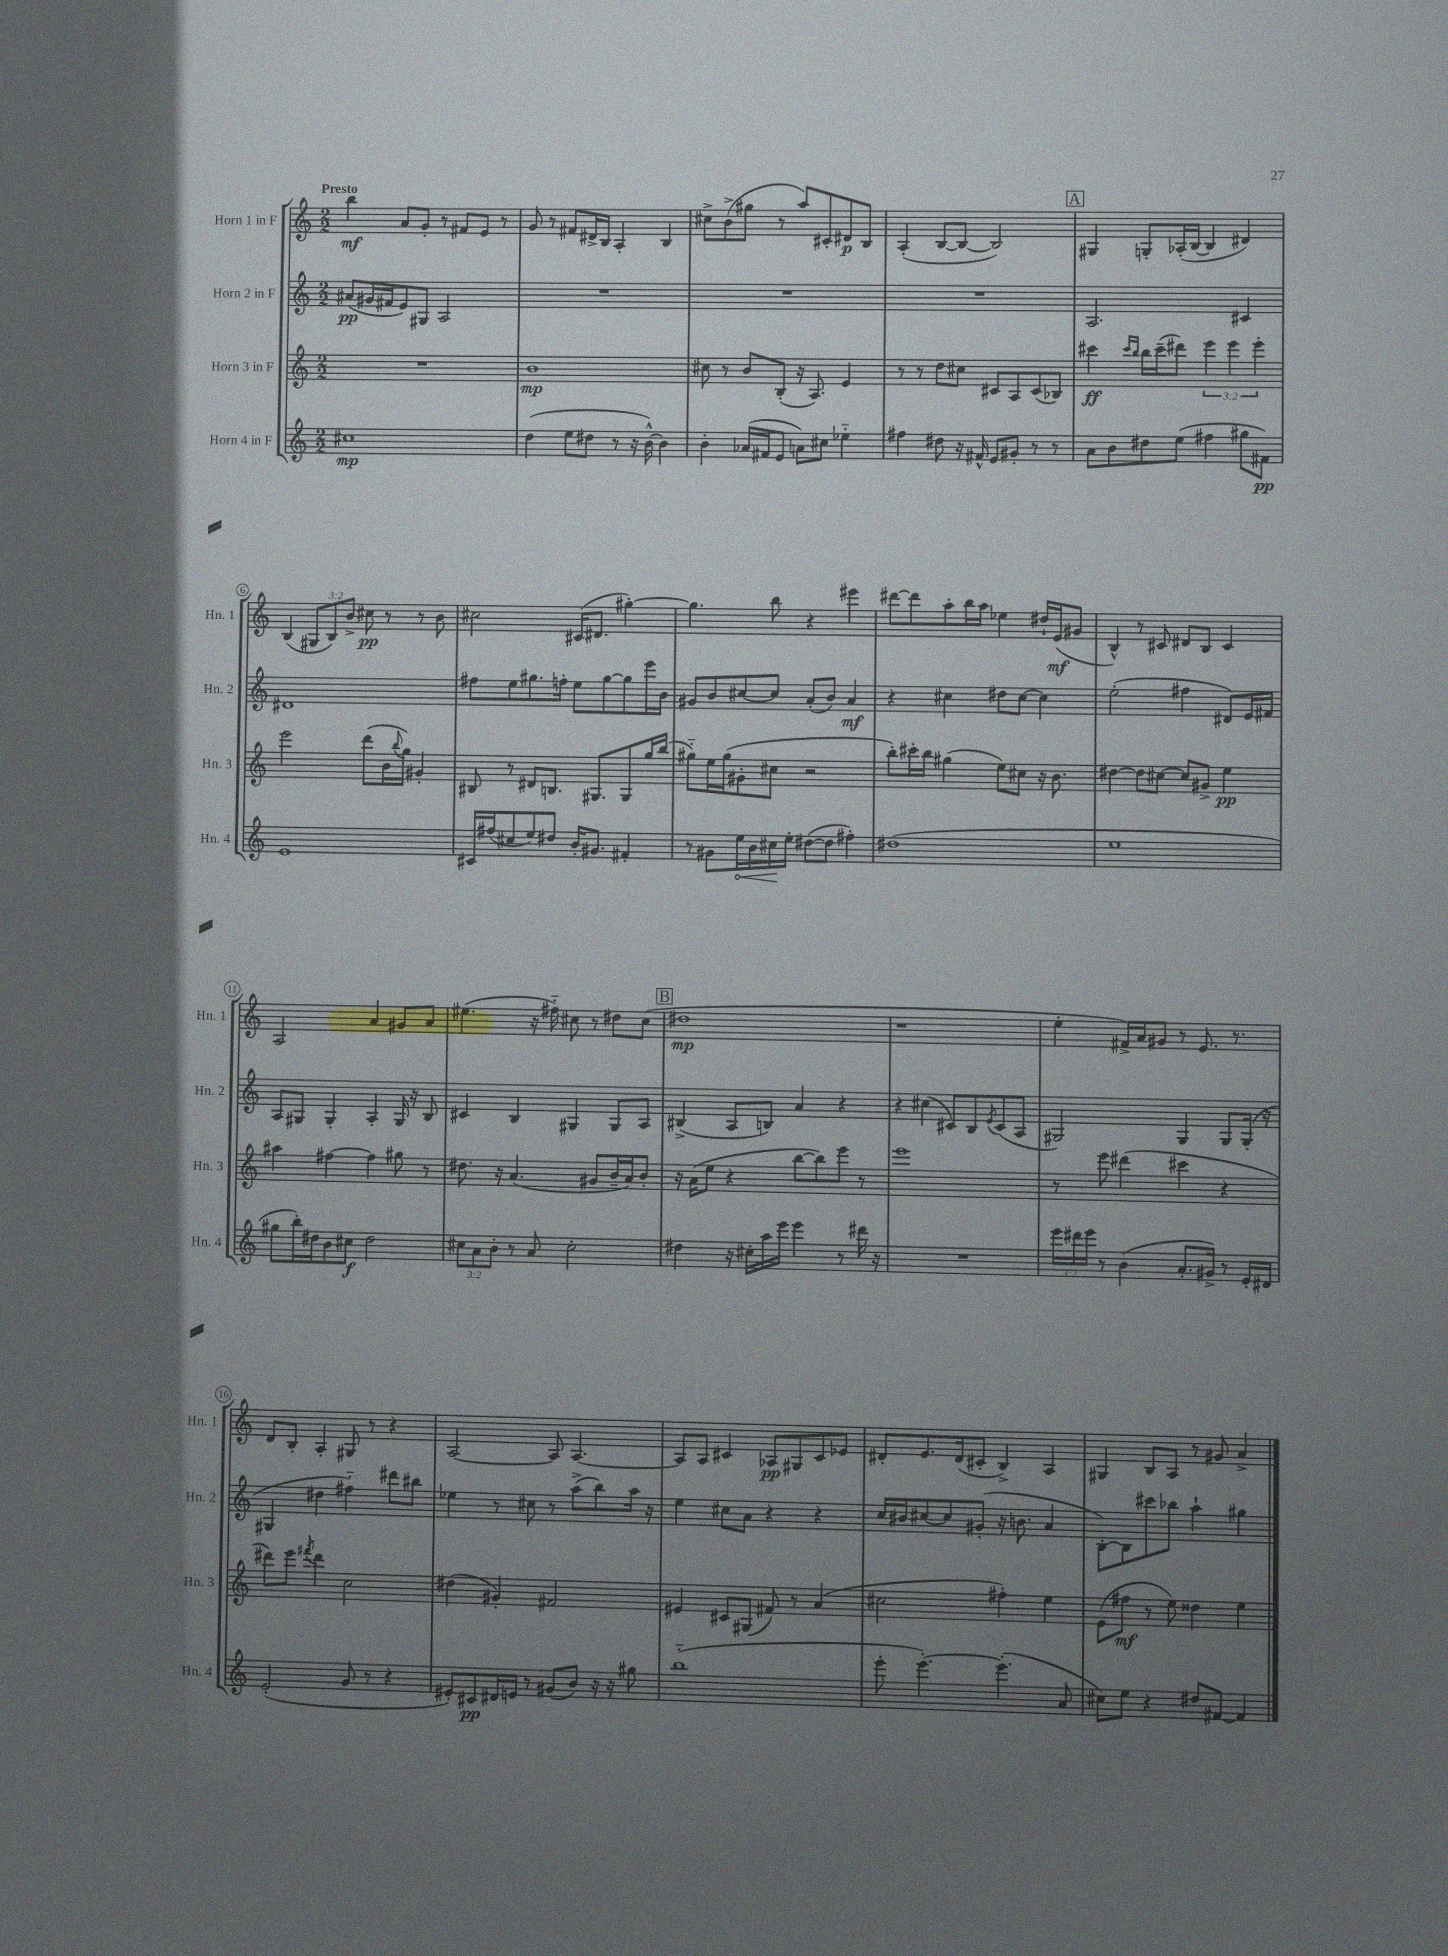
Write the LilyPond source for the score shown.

<<
\new StaffGroup <<
\new Staff = "s0" \with { instrumentName = "Horn 1 in F" shortInstrumentName = "Hn. 1" } {
    \clef treble \key c \major \numericTimeSignature \time 2/2 \override Staff.TupletNumber.text = #tuplet-number::calc-fraction-text \tempo "Presto"
    b''4\mf a'8 g'8-. r8 fis'8 e'8 r8 |
    g'8 r8 fis'8 dis'16-> b16 a4-. b4 |
    cis''8-> b'8->( gis''8 r8 a''8) cis'8-. dis'8\p b8 |
    a4-.( b8~ b8~ b2) |
    \mark \markup { \box "A" } gis4 g8-. aes16-.( b16~ b4 dis'4) |
    b4( \tuplet 3/2 { gis8 b8) b'8-> } cis''8\pp r8 r8 b'8 |
    cis''2 cis'16( dis'8. gis''4~-.) |
    gis''4. b''8 r4 eis'''4 |
    dis'''8~ dis'''8 a''8-. b''16 a''16 ees''4 dis''16-! e'16\mf( gis'8 |
    b4-^) r8 cis'8 dis'8 b8 cis'4 |
    a2 a'4 gis'8 a'8 |
    eis''4.( r16 fis''16-_) cis''8 r8 dis''8 cis''8( |
    \mark \markup { \box "B" } dis''1\mp |
    r1 |
    e''4-. fis'16->) a'16 gis'8 r8 e'8. r8. |
    d'8 b8-. a4-. gis8 r8 r4 |
    a2~ a8 a4.~ |
    a8 a8 cis'4 aes8\pp gis8 cis'8 ees'8 |
    dis'8-. e'8. dis'16( cis'8-. b4->) a4 |
    gis4 b8 a8 r8 gis'8 a'4-> \bar "|." |
}
\new Staff = "s1" \with { instrumentName = "Horn 2 in F" shortInstrumentName = "Hn. 2" } {
    \clef treble \key c \major \numericTimeSignature \time 2/2
    ais'8\pp( gis'16 fis'16 e'8) gis8 a2 |
    R1 |
    R1 |
    R1 |
    \mark \markup { \box "A" } a2. cis'4 |
    dis'1 |
    fis''8 e''8 gis''8. f''16-. e''8 gis''8~ gis''8 e'''16 b'16 |
    gis'8 b'8 cis''8~ cis''8 a'8-.( b'8) a'4\mf |
    r4 cis''4 dis''8 cis''8~ cis''4 |
    e''2-.( fis''4 dis'8) e'16 fis'16 |
    a8 gis8 gis4-. a4-. gis16 r16 b8 |
    cis'4 b4 gis4 gis8 a8 |
    \mark \markup { \box "B" } bis4->( a8 b8) a'4 r4 |
    r4 cis''4( cis'8) b8 \acciaccatura { e'8 } cis'8( a8 |
    gis2) gis4 gis8 gis16-.( r16 |
    gis4 dis''4 fis''4-_) dis'''8 bis''8 |
    ees''4 r8 cis''8 r8 a''8->( b''8) a''16 r16 |
    e''4 cis''8 a'8 r4 r4 |
    c''16 bis'16 cis''8~ cis''8 gis'8-.( r16 b'8. a'4 |
    b8~-.) b8 cis'''8 bes''8 a''4-! gis''4 \bar "|." |
}
\new Staff = "s2" \with { instrumentName = "Horn 3 in F" shortInstrumentName = "Hn. 3" } {
    \clef treble \key c \major \numericTimeSignature \time 2/2 \override Staff.TupletNumber.text = #tuplet-number::calc-fraction-text
    R1 |
    b'1\mp |
    cis''8 r8 b'8 b8-.( r16 a8.) e'4 |
    r8 r8 d''8 cis''8 cis'8 a8 cis'8( bes8) |
    \mark \markup { \box "A" } cis'''4\ff \grace { cis'''16 b''16 } b''16 cis'''16--( dis'''8) \tuplet 3/2 { e'''4 e'''4 e'''4-. } |
    e'''2 d'''8( b'16 \appoggiatura { b''8 } g''16) gis'4-. |
    bis8 r8 dis'8 b8. gis8. gis8 g''16 b''16( |
    gis''8-_) e''16 gis''16( gis'8-. cis''8 r2 |
    b''8-.) cis'''16-. b''16 gis''4( e''8) cis''8 r16 b'8. |
    dis''4~ dis''8 cis''8~ cis''8 gis'8-> e''4\pp |
    ais''4 fis''4~ fis''4 gis''8 r8 |
    dis''8. r16 a'4.( gis'8 b'16-- a'16) b'8-. |
    \mark \markup { \box "B" } r16 a'16( e''8 r4 b''8~ b''8) e'''8 r8 |
    e'''1 |
    r8 e'''8 dis'''4( cis'''4 r4 |
    dis'''8) e'''8 \acciaccatura { fis'''8 } dis'''4 c''2 |
    dis''4( gis'4-.) fis'2 |
    eis'4 cis'8 gis8( fis'8) r8 a'4( |
    cis''2 fis''4-.) e''4 |
    e'8( fis''8\mf r8 e''8) disis''4 e''4 \bar "|." |
}
\new Staff = "s3" \with { instrumentName = "Horn 4 in F" shortInstrumentName = "Hn. 4" } {
    \clef treble \key c \major \numericTimeSignature \time 2/2 \override Staff.TupletNumber.text = #tuplet-number::calc-fraction-text
    cis''1\mp |
    d''4( e''8 dis''8 r8 r16 b'16~-^) b'4 |
    b'4-. aes'16( fis'16 e'8 a'8) cis''8 ees''4-_ |
    fis''4 dis''8 r16 fis'16-^ e'8 gis'8-. r8 r8 |
    \mark \markup { \box "A" } a'8 b'8 dis''8 e''8( fis''4 gis''8 fis'8\pp) |
    e'1 |
    cis'16 fis''16( cis''8 e''8) dis''8 b'16-. gis'8. fis'4-. |
    r8 gis'8 \once \override Hairpin.circled-tip = ##t e''16\< b'16 cis''16\! e''16-. dis''8~( dis''8 fis''4-.) |
    dis''1( |
    e''1 |
    gis''8 b''16-.) dis''16 b'8 cis''8\f dis''2 |
    \tuplet 3/2 { cis''8 a'8 b'8-. } r8 a'8 cis''2-. |
    \mark \markup { \box "B" } dis''4 r16 cis''16-. a''16 e'''16 e'''4 r8 dis'''16 r16 |
    R1 |
    \tuplet 3/2 { e'''16 dis'''16 e'''16 } r8 b'4( a'8.-. gis'16->) r8 e'16-. dis'16 |
    e'2-.( g'8 r8 r4 |
    eis'8-.) cis'8\pp dis'16 e'16 r8 gis'8( b'8) r16 r16 gis''8 |
    b''1-_( |
    e'''8-. e'''4.~-.) e'''4.-.( a'8 |
    cis''8) e''8 r4 dis''8 fis'8~ fis'4 \bar "|." |
}
>>
>>
\layout { \context { \Score \override BarNumber.stencil = #(make-stencil-circler 0.1 0.3 ly:text-interface::print) } }
